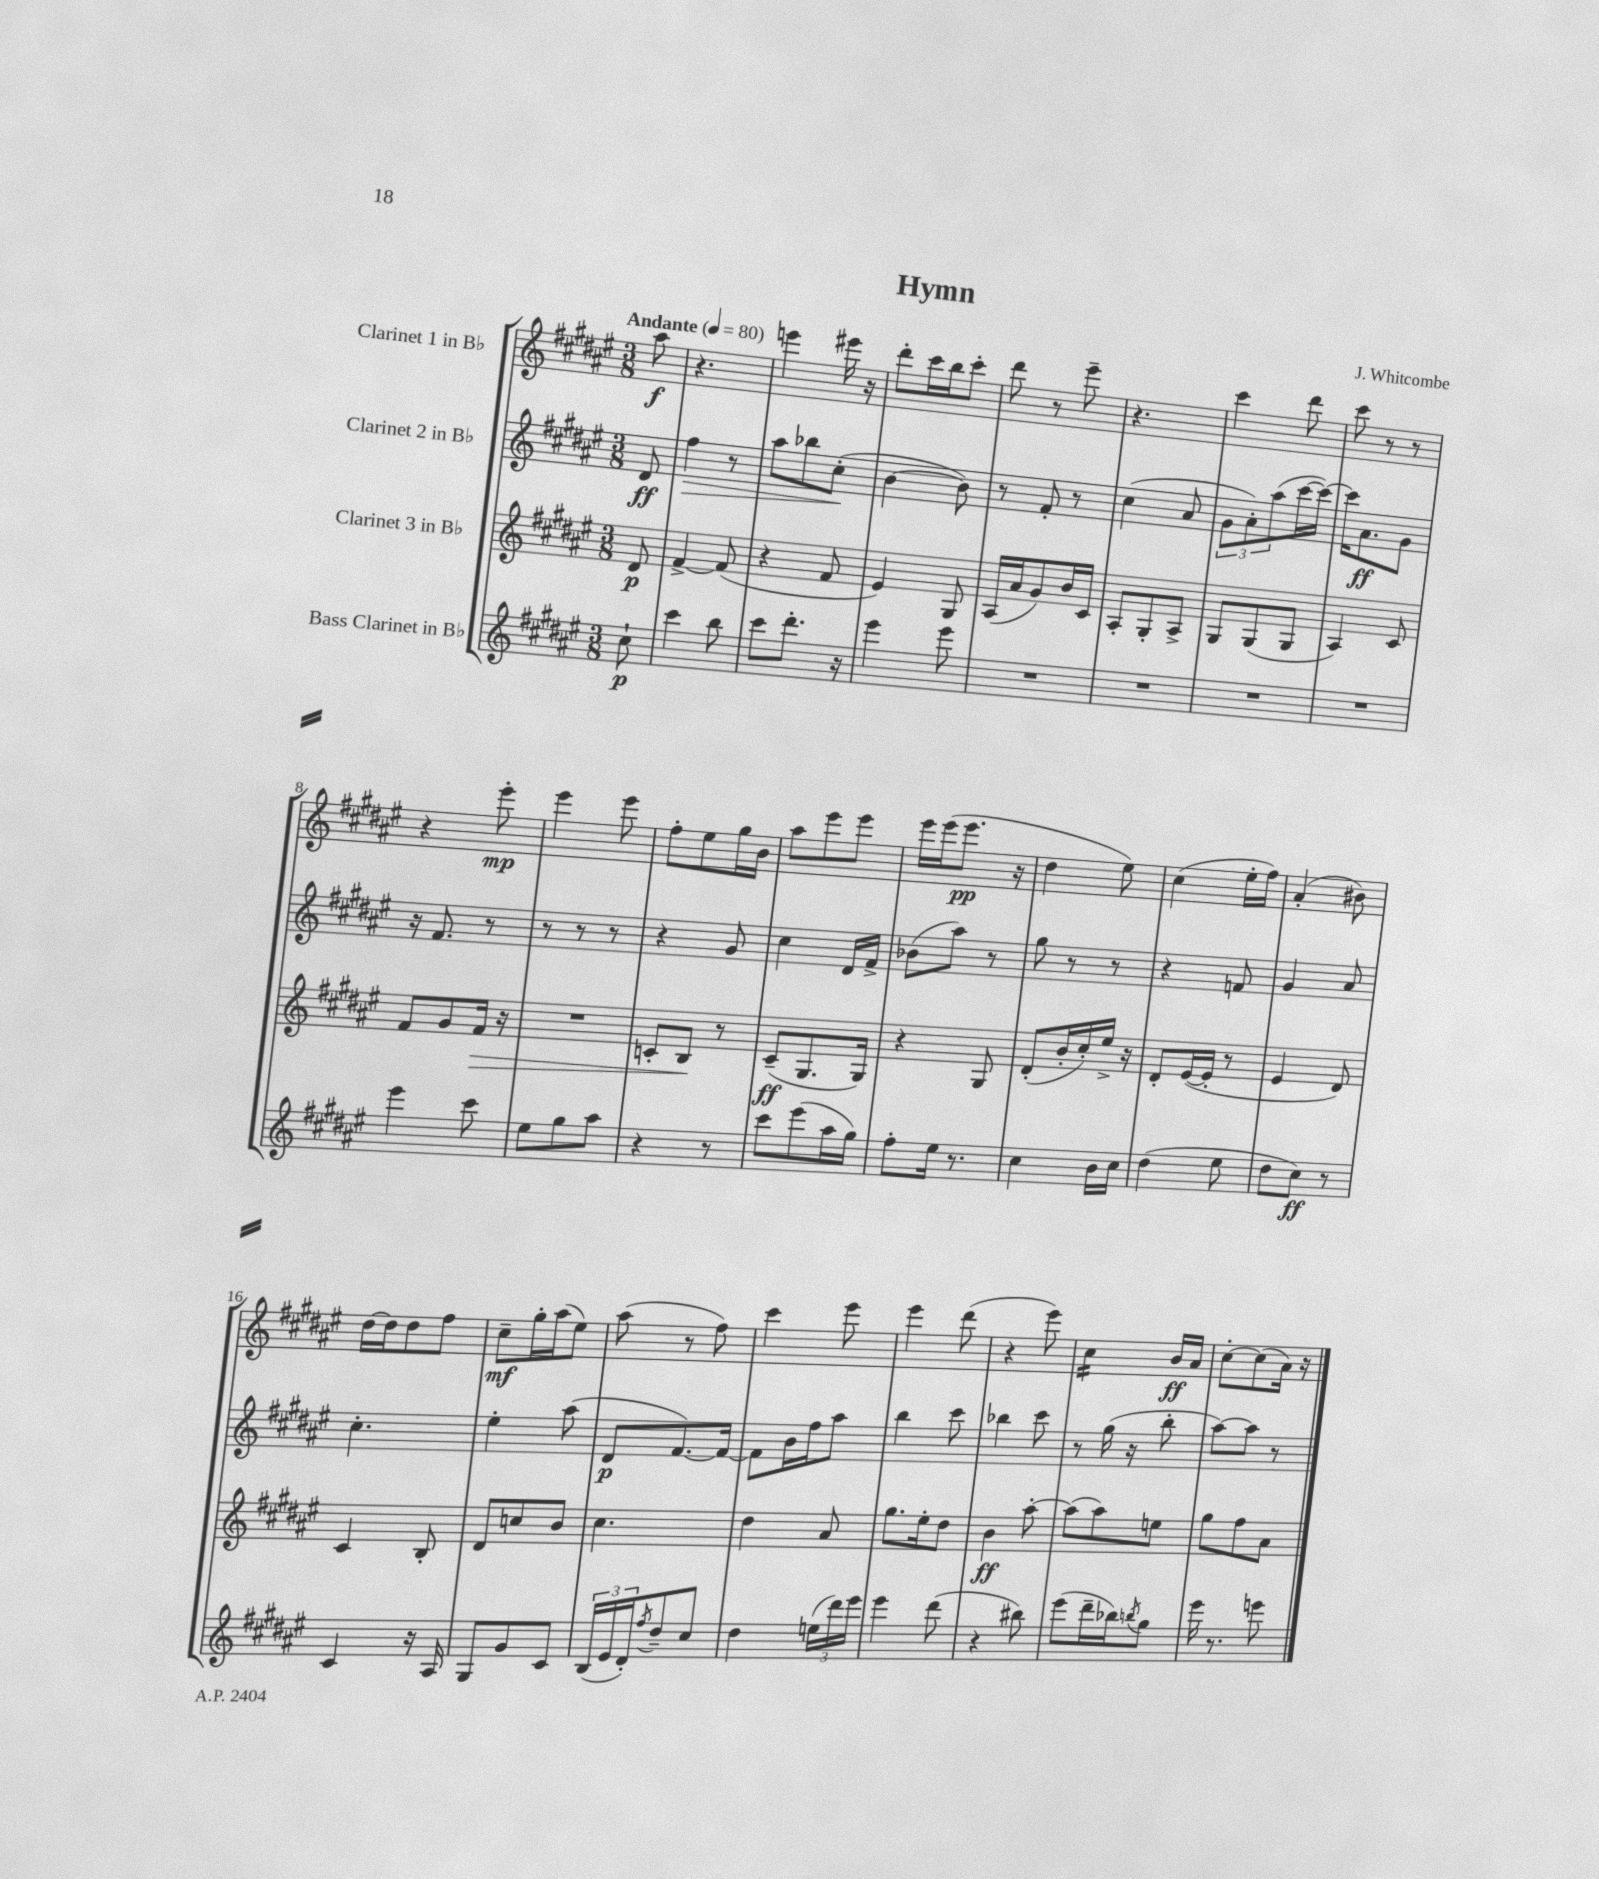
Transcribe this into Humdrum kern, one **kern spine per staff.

**kern	**kern	**kern	**kern
*staff4	*staff3	*staff2	*staff1
*clefG2	*clefG2	*clefG2	*clefG2
*k[f#c#g#d#a#e#]	*k[f#c#g#d#a#e#]	*k[f#c#g#d#a#e#]	*k[f#c#g#d#a#e#]
*M3/8	*M3/8	*M3/8	*M3/8
*MM80	*MM80	*MM80	*MM80
8cc#`	8d#	8d#	8aa#
=	=	=	=
4ccc#	[4f#^	4ff#	4.r
8bb	(8f#]	8r	.
=	=	=	=
8ccc#	4r	8aa#	4eee
8.ddd#'	.	8bb-	.
.	8f#	(8cc#'	16eee#
16r	.	.	16r
=	=	=	=
4eee#	4e#)	[4b	8ddd#'
.	.	.	16ccc#
.	.	.	16bb
8eee#	8G#	8b])	8ccc#'
=	=	=	=
4.r	(16A#	8r	8ddd#
.	16a#	.	.
.	8g#)	8f#'	8r
.	16b	8r	8eee#~
.	16c#	.	.
=	=	=	=
4.r	8A#'	(4cc#	4.r
.	8G#'	.	.
.	8A#^	8a#	.
=	=	=	=
4.r	8G#	12g#	4ccc#
.	.	12a#')	.
.	(8G#	.	.
.	.	(12aa#	.
.	8G#	[16ccc#	8ddd#
.	.	16ccc#_)	.
=	=	=	=
4.r	4A#)	16ccc#]	8ccc#
.	.	8.a#	.
.	.	.	8r
.	8c#	8g#	8r
=	=	=	=
4eee#	8f#	16r	4r
.	.	8.f#	.
.	8g#	.	.
8ccc#	16f#	8r	8eee#'
.	16r	.	.
=	=	=	=
8ee#	4.r	8r	4eee#
8gg#	.	8r	.
8aa#	.	8r	8eee#
=	=	=	=
4r	8c'	4r	8ff#'
.	8B	.	8ee#
8r	8r	8g#	16gg#
.	.	.	16b
=	=	=	=
8ccc#	(8c#~	4cc#	8aa#
(8eee#	8.G#	.	8eee#
16aa#	.	16d#	8eee#
16gg#)	16G#)	16f#^	.
=	=	=	=
8ff#'	4r	(8b-	16eee#
.	.	.	(16eee#
16ee#	.	8aa#)	8.eee#
8.r	.	.	.
.	8G#	8r	.
.	.	.	16r
=	=	=	=
4cc#	(8d#'	8gg#	4dd#
.	16b'	8r	.
.	16cc#')	.	.
16b	16ee#^	8r	8ee#)
16cc#	16r	.	.
=	=	=	=
(4dd#	8d#'	4r	(4cc#
.	([16e#	.	.
.	16e#']	.	.
8ee#	8r	8f	16ee#'
.	.	.	16ff#)
=	=	=	=
8dd#	4e#	4g#	(4a#'
8cc#)	.	.	.
8r	8d#)	8a#	8b#)
=	=	=	=
4c#	4c#	4.cc#'	[16dd#
.	.	.	16dd#]
.	.	.	8dd#
16r	8B'	.	8ff#
16A#	.	.	.
=	=	=	=
8G#	8d#	4ee#'	8cc#~
8g#	8cc	.	16gg#'
.	.	.	(16aa#
8c#	8b	(8aa#	8ee#)
=	=	=	=
(24B	4.cc#	8d#	(8aa#
24e#	.	.	.
24d#')	.	.	.
8qff#	.	.	.
8dd#~	.	[8.f#)	8r
8cc#	.	.	8ff#)
.	.	16f#_	.
=	=	=	=
4dd#	4dd#	8f#]	4ccc#
.	.	16b	.
.	.	16ff#	.
(24ee	8a#	8aa#	8eee#
24ddd#)	.	.	.
24eee#	.	.	.
=	=	=	=
4eee#	8.gg#	4bb	4eee#
.	16ee#'	.	.
(8ddd#	8dd#	8ccc#	(8ddd#
=	=	=	=
4r	4b	4bb-	4r
8bb#)	[8aa#'	8ccc#	8eee#)
=	=	=	=
(8eee#	(8aa#]	8r	4cc#
16ddd#~	8aa#)	(16gg#	.
16bb-)	.	16r	.
8qbb	.	.	.
8gg#	8ee	8bb'	16b
.	.	.	16a#
=	=	=	=
16eee#	8gg#	[8aa#)	[8cc#'
8.r	.	.	.
.	8ff#	8aa#]	(8cc#]
8eee	8a#	8r	16a#)
.	.	.	16r
==	==	==	==
*-	*-	*-	*-
